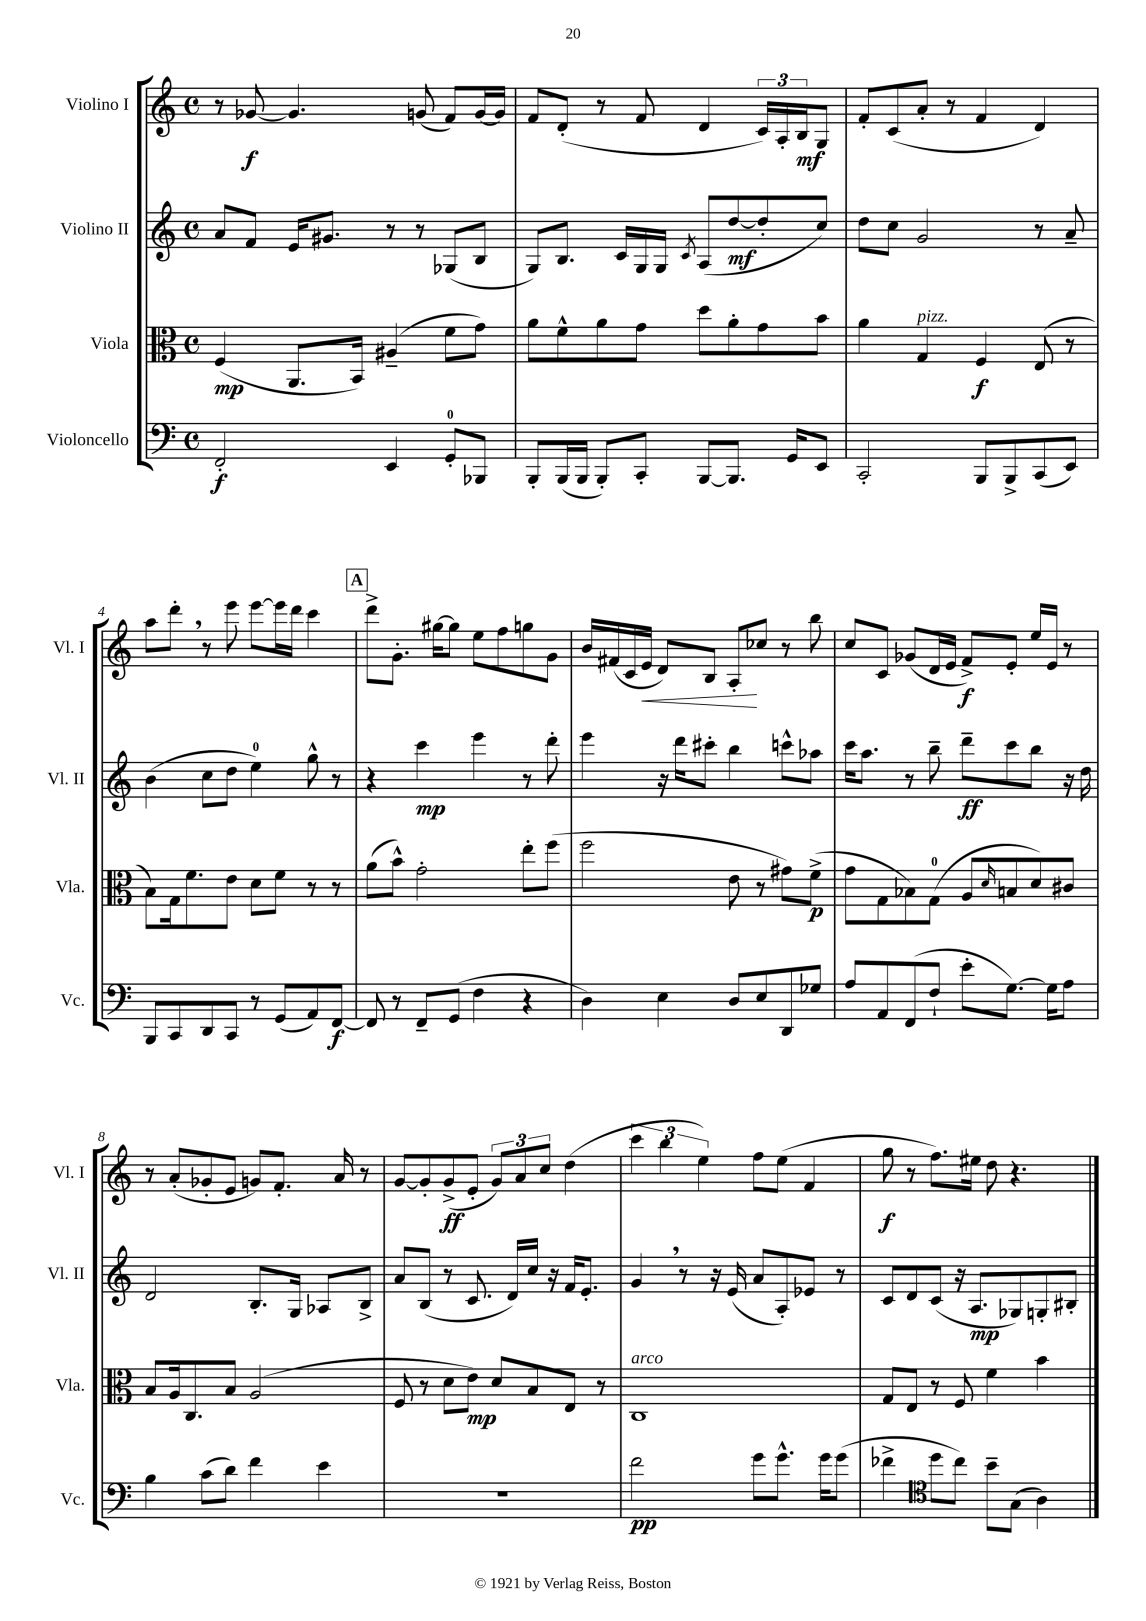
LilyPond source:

<<
\new StaffGroup <<
\new Staff = "s0" \with { instrumentName = "Violino I" shortInstrumentName = "Vl. I" } {
    \clef treble \key c \major \defaultTimeSignature \time 4/4
    r8 ges'8~\f ges'4. g'8( f'8) g'16~ g'16 |
    f'8 d'8-.( r8 f'8 d'4 \tuplet 3/2 { c'16) a16-. b16\mf } g8 |
    f'8-. c'8( a'8-. r8 f'4 d'4) |
    a''8 d'''8-. \breathe r8 e'''8 e'''8~ e'''16 d'''16 c'''4 |
    \mark \markup { \box "A" } d'''8-> g'8.-. gis''16~ gis''8 e''8 f''8 g''8 g'8 |
    b'16 fis'16( c'16 e'16\< d'8) b8 a8-.\! ces''8 r8 b''8 |
    c''8 c'8 ges'8( d'16 e'16 f'8->\f) e'8-. e''16 e'16 r8 |
    r8 a'8-.( ges'8-. e'8 g'8) f'8.-. a'16 r8 |
    g'8~ g'8-. g'8->\ff( e'8-. \tuplet 3/2 { g'8) a'8 c''8 } d''4( |
    \tuplet 3/2 { c'''4 b''4 e''4) } f''8 e''8( f'4 |
    g''8\f r8 f''8.) eis''16 d''8 r4. \bar "|." |
}
\new Staff = "s1" \with { instrumentName = "Violino II" shortInstrumentName = "Vl. II" } {
    \clef treble \key c \major \defaultTimeSignature \time 4/4
    a'8 f'8 e'16 gis'8. r8 r8 ges8( b8 |
    g8) b8. c'16 g16 g16 \acciaccatura { c'8 } a8( d''8~\mf d''8-. c''8) |
    d''8 c''8 g'2 r8 a'8-- |
    b'4( c''8 d''8 e''4-0) g''8-^ r8 |
    \mark \markup { \box "A" } r4 c'''4\mp e'''4 r8 d'''8-. |
    e'''4 r16 d'''16 cis'''8-. b''4 c'''8-^ aes''8 |
    c'''16 a''8. r8 b''8-- d'''8--\ff c'''8 b''8 r16 d''16 |
    d'2 b8.-. g16 aes8 b8-> |
    a'8 b8( r8 c'8. d'16) c''16 r16 f'16 e'8.-. |
    g'4 \breathe r8 r16 e'16( a'8 a8-.) ees'8 r8 |
    c'8 d'8 c'8( r16 a8.\mp ges8) g8-. bis8-. \bar "|." |
}
\new Staff = "s2" \with { instrumentName = "Viola" shortInstrumentName = "Vla." } {
    \clef alto \key c \major \defaultTimeSignature \time 4/4
    f4\mp( a,8. b,16) ais4--( f'8 g'8) |
    a'8 f'8-^ a'8 g'8 d''8 a'8-. g'8 b'8 |
    a'4 g4^\markup { \italic "pizz." } f4\f e8( r8 |
    b8) g16 f'8. e'8 d'8 f'8 r8 r8 |
    \mark \markup { \box "A" } a'8( b'8-^) g'2-. e''8-. f''8( |
    f''2 e'8 r8 gis'8) f'8->\p( |
    g'8 g8 bes8) g8-0( a8 \grace { d'16 } b8 d'8) cis'8 |
    b8 a16 c8. b8 a2( |
    f8 r8 d'8 e'8\mp) d'8 b8 e8 r8 |
    c1^\markup { \italic "arco" } |
    g8 e8 r8 f8 f'4 b'4 \bar "|." |
}
\new Staff = "s3" \with { instrumentName = "Violoncello" shortInstrumentName = "Vc." } {
    \clef bass \key c \major \defaultTimeSignature \time 4/4
    f,2-.\f e,4 g,8-0-. bes,,8 |
    b,,8-. b,,16( b,,16 b,,8-.) c,8-. b,,8~ b,,8. g,16 e,8 |
    c,2-. b,,8 b,,8-> c,8( e,8) |
    b,,8 c,8 d,8 c,8 r8 g,8( a,8) f,8~\f |
    \mark \markup { \box "A" } f,8 r8 f,8-- g,8( f4 r4 |
    d4) e4 d8 e8 d,8 ges8 |
    a8 a,8 f,8( f8-! e'8-. g8.~) g16 a8 |
    b4 c'8( d'8) f'4 e'4 |
    r1 |
    f'2\pp g'8 g'8.-^ g'16 g'8( |
    fes'4-> \clef tenor d''8 c''8) b'8-- g8( a4) \bar "|." |
}
>>
>>
